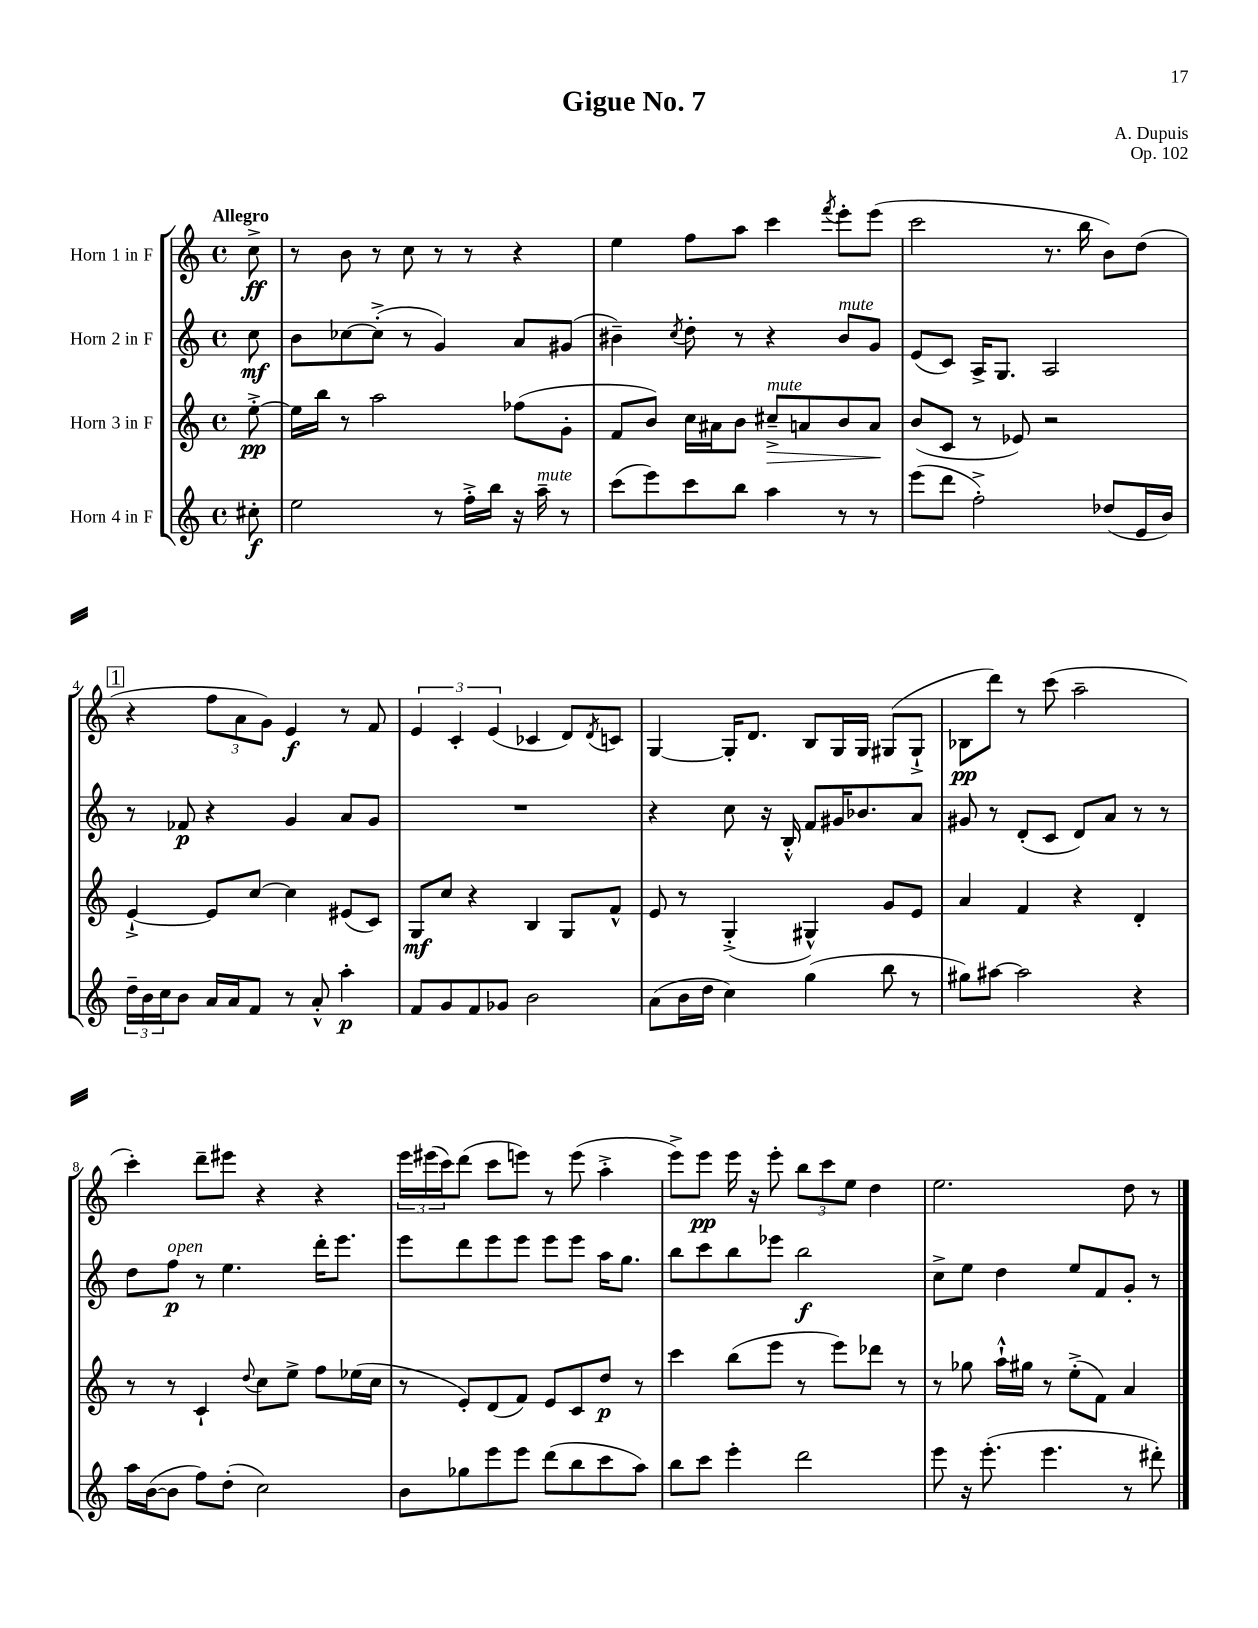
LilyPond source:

\header { title = "Gigue No. 7" composer = "A. Dupuis" opus = "Op. 102" }
<<
\new StaffGroup <<
\new Staff = "s0" \with { instrumentName = "Horn 1 in F" } {
    \clef treble \key c \major \defaultTimeSignature \time 4/4 \partial 8 \tempo "Allegro"
    c''8->\ff |
    r8 b'8 r8 c''8 r8 r8 r4 |
    e''4 f''8 a''8 c'''4 \acciaccatura { f'''8 } e'''8-. e'''8( |
    c'''2 r8. b''16 b'8) d''8( |
    \mark \markup { \box "1" } r4 \tuplet 3/2 { f''8 a'8 g'8) } e'4\f r8 f'8 |
    \tuplet 3/2 { e'4 c'4-. e'4( } ces'4 d'8) \acciaccatura { d'8 } c'8 |
    g4~ g16-. d'8. b8 g16 g16 gis8( gis8-!-> |
    bes8\pp d'''8) r8 c'''8( a''2-- |
    c'''4-.) d'''8-- eis'''8 r4 r4 |
    \tuplet 3/2 { e'''16 eis'''16( c'''16) } d'''8( c'''8 e'''8) r8 e'''8( a''4-.-> |
    e'''8->) e'''8\pp e'''16 r16 e'''8-. \tuplet 3/2 { b''8 c'''8 e''8 } d''4 |
    e''2. d''8 r8 \bar "|." |
}
\new Staff = "s1" \with { instrumentName = "Horn 2 in F" } {
    \clef treble \key c \major \defaultTimeSignature \time 4/4 \partial 8
    c''8\mf |
    b'8 ces''8~ ces''8-.->( r8 g'4) a'8 gis'8( |
    bis'4--) \acciaccatura { c''8 } d''8-. r8 r4 bis'8^\markup { \italic "mute" } g'8 |
    e'8( c'8) a16-> g8. a2 |
    \mark \markup { \box "1" } r8 fes'8\p r4 g'4 a'8 g'8 |
    R1 |
    r4 c''8 r16 b16-.-^ f'8 gis'16 bes'8. a'8 |
    gis'8 r8 d'8-.( c'8 d'8) a'8 r8 r8 |
    d''8 f''8\p^\markup { \italic "open" } r8 e''4. d'''16-. e'''8. |
    e'''8 d'''8 e'''8 e'''8 e'''8 e'''8 a''16 g''8. |
    b''8 c'''8 b''8 ees'''8 b''2\f |
    c''8-> e''8 d''4 e''8 f'8 g'8-. r8 \bar "|." |
}
\new Staff = "s2" \with { instrumentName = "Horn 3 in F" } {
    \clef treble \key c \major \defaultTimeSignature \time 4/4 \partial 8
    e''8~-.->\pp |
    e''16 b''16 r8 a''2 fes''8( g'8-. |
    f'8 b'8) c''16 ais'16 b'8 cis''8--->\>^\markup { \italic "mute" } a'8 b'8 a'8\! |
    b'8( c'8 r8 ees'8) r2 |
    \mark \markup { \box "1" } e'4~-!-> e'8 c''8~ c''4 eis'8( c'8) |
    g8\mf c''8 r4 b4 g8 f'8-^ |
    e'8 r8 g4-.->( gis4-^) g'8 e'8 |
    a'4 f'4 r4 d'4-. |
    r8 r8 c'4-! \appoggiatura { d''8 } c''8 e''8-> f''8 ees''16( c''16 |
    r8 e'8-.) d'8( f'8) e'8 c'8 d''8\p r8 |
    c'''4 b''8( e'''8 r8 e'''8) des'''8 r8 |
    r8 ges''8 a''16-!-^ gis''16 r8 e''8-.->( f'8) a'4 \bar "|." |
}
\new Staff = "s3" \with { instrumentName = "Horn 4 in F" } {
    \clef treble \key c \major \defaultTimeSignature \time 4/4 \partial 8
    cis''8-.\f |
    e''2 r8 f''16-.-> b''16 r16 a''16--^\markup { \italic "mute" } r8 |
    c'''8( e'''8) c'''8 b''8 a''4 r8 r8 |
    e'''8( d'''8 f''2-.->) des''8( e'16 b'16) |
    \mark \markup { \box "1" } \tuplet 3/2 { d''16-- b'16 c''16 } b'8 a'16 a'16 f'8 r8 a'8-.-^ a''4-.\p |
    f'8 g'8 f'8 ges'8 b'2 |
    a'8( b'16 d''16 c''4) g''4( b''8 r8 |
    gis''8) ais''8~ ais''2 r4 |
    a''16 b'16~( b'8 f''8) d''8-.( c''2) |
    b'8 ges''8 e'''8 e'''8 d'''8( b''8 c'''8 a''8) |
    b''8 c'''8 e'''4-. d'''2 |
    e'''8 r16 e'''8.-.( e'''4. r8 dis'''8-.) \bar "|." |
}
>>
>>
